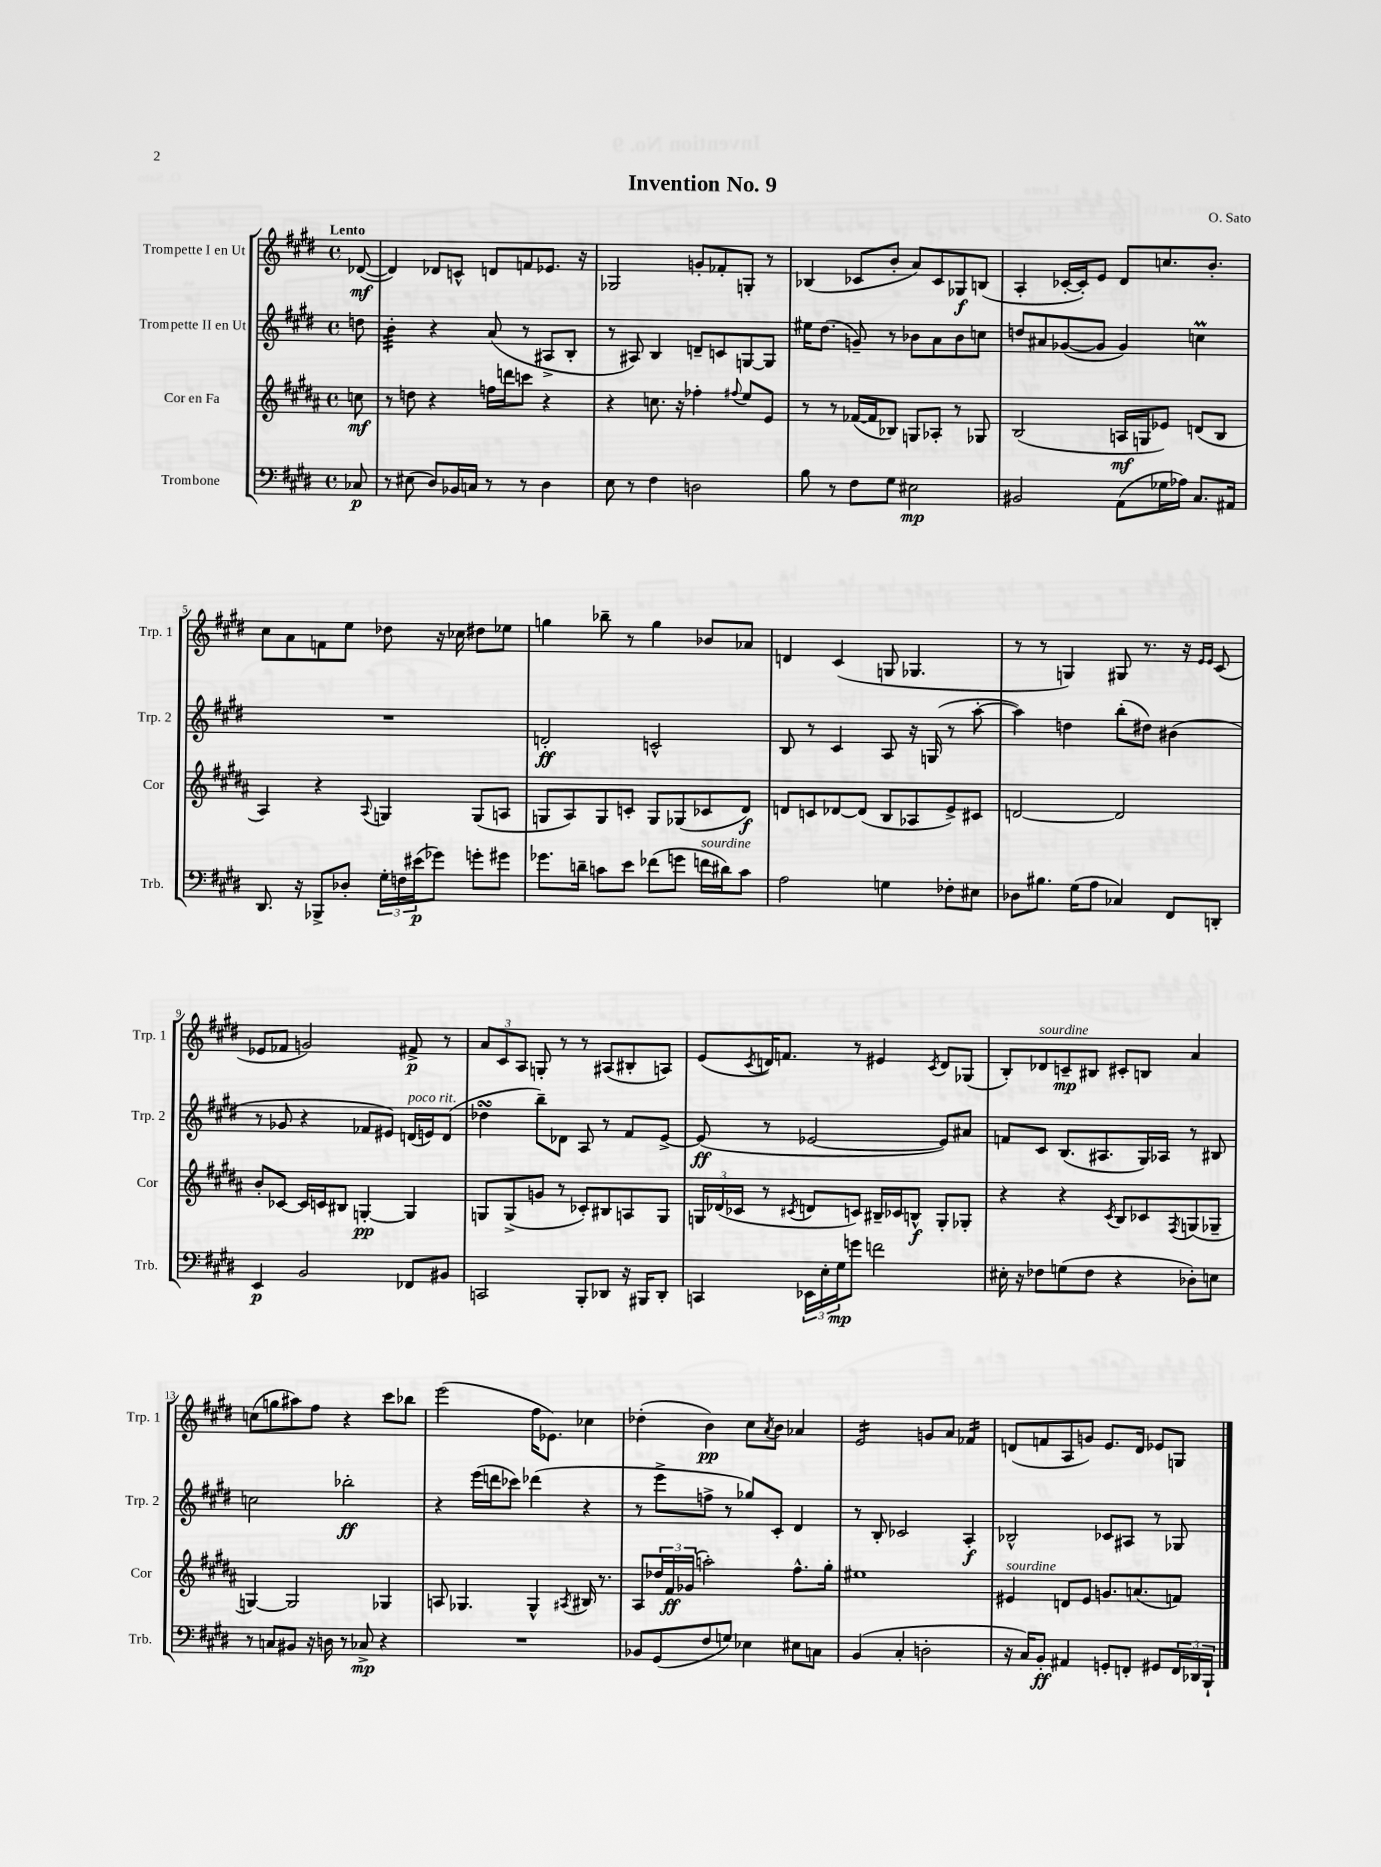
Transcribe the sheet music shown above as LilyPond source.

\header { title = "Invention No. 9" composer = "O. Sato" }
<<
\new StaffGroup <<
\new Staff = "s0" \with { instrumentName = "Trompette I en Ut" shortInstrumentName = "Trp. 1" } {
    \clef treble \key e \major \defaultTimeSignature \time 4/4 \partial 8 \tempo "Lento"
    des'8~\mf( |
    des'4) des'8 c'8-^ d'8 f'8 ees'8. r16 |
    ges2 g'8-. fes'8-. g8-. r8 |
    bes4( ces'8 b'8-. a'8) ces'8 ges8\f b8( |
    a4-. ces'16~-. ces'16-.) e'8 dis'8 c''8. b'8.-. |
    cis''8 a'8 f'8 e''8 des''8 r16 ces''16 dis''8 ees''8 |
    g''4 bes''8-- r8 g''4 bes'8 aes'8 |
    d'4 cis'4( g8 ges4. |
    r8 r8 g4) gis8 r8. r16 \grace { e'16 e'16 } cis'8( |
    ees'8 fes'8 g'2) fis'8->\p r8 |
    \tuplet 3/2 { a'8 cis'8 a8 } g8-. r8 r8 ais8( bis8-. a8) |
    e'8( \acciaccatura { cis'8 } d'16) f'8. r8 eis'4 \acciaccatura { cis'8 } d'8 ges8( |
    b8-.) des'8^\markup { \italic "sourdine" } c'8--\mp bis8 cis'8-. b8 a'4 |
    c''8( g''8 ais''8) fis''8 r4 cis'''8 bes''8 |
    e'''2( fis''16 ees'8.) ces''4 |
    des''4-.( b'4\pp) cis''8 \acciaccatura { a'8 } b'8 aes'4 |
    e'2:16 g'8 a'8 fes'4:16 |
    d'8( f'8 a8 g'8) e'8. d'16 ees'8 g8 \bar "|." |
}
\new Staff = "s1" \with { instrumentName = "Trompette II en Ut" shortInstrumentName = "Trp. 2" } {
    \clef treble \key e \major \defaultTimeSignature \time 4/4 \partial 8
    d''8 |
    b'4:32-. r4 a'8( r8 ais8-> b8-. |
    r8 ais8) b4 d'8-- c'8 g8~ g8 |
    eis''16 dis''8.( g'8--) r8 bes'8 a'8 bes'8 c''8 |
    d''8 ais'8 ges'8~( ges'8 ges'4) c''4\prall |
    R1 |
    d'2-.\ff c'2-^ |
    b8 r8 cis'4 a8 r16 g16( r8 a''8~-. |
    a''4) d''4 b''8-.( dis''8) bis'4( |
    r8 ges'8 r4 fes'8 eis'8) d'16^\markup { \italic "poco rit." }( e'16) d'8( |
    des''4\turn b''8--) des'8 a8 r8 fis'8 e'8~-> |
    e'8\ff( r8 ees'2~ ees'8) ais'8 |
    f'8 cis'8 b8.( ais8. gis16) aes16 r8 bis8 |
    c''2 bes''2-.\ff |
    r4 e'''16( d'''16 ces'''8) des'''4( r4 |
    r8 e'''8-> f''8-> r8 ges''8) cis'8-. dis'4 |
    r8 b8-. ces'2 a4-.\f |
    bes2-^ ces'8 ais8 r8 ges8 \bar "|." |
}
\new Staff = "s2" \with { instrumentName = "Cor en Fa" shortInstrumentName = "Cor" } {
    \clef treble \key b \major \defaultTimeSignature \time 4/4 \partial 8
    c''8\mf |
    r8 d''8 r4 f''16 d'''16 c'''8 r4 |
    r4 c''8. r16 fes''4-. \appoggiatura { fis''8 } e''8 e'8 |
    r8 r8 fes'16~( fes'16 bes8) g8 aes8-. r8 ges8 |
    b2( a16\mf g16 ees'8) d'8( b8 |
    ais4) r4 \appoggiatura { ais8 } g4 g8( a8 |
    g8 ais8) g8 c'8-. g8 ges8( ces'8 dis'8\f) |
    d'8 c'8 des'8~ des'8( b8 aes8 e'8->) cis'8 |
    d'2~ d'2 |
    b'8-. ces'8~ ces'16 c'16 bis8 g4~-.\pp g4 |
    g8 g8->( g'8 r8 ces'8-.) bis8 a8 g8 |
    \tuplet 3/2 { g16 des'16( ces'16 } r8 \acciaccatura { cis'8 } d'8 c'8) bis16-- ces'16 b8-^\f g8-. ges8-. |
    r4 r4 \acciaccatura { cis'8 } b8 ces'8 \acciaccatura { fis8 } g8( ges8-- |
    g4~) g2 ges4 |
    a8 ges4. ges4-^ \acciaccatura { ais8 } bis16 r8. |
    ais8 \tuplet 3/2 { des''16 fis'16\ff ges'16( } a''2-.) fis''8.-^ gis''16-. |
    eis''1 |
    eis'4^\markup { \italic "sourdine" } d'8 eis'8 g'8. a'8.( f'8) \bar "|." |
}
\new Staff = "s3" \with { instrumentName = "Trombone" shortInstrumentName = "Trb." } {
    \clef bass \key e \major \defaultTimeSignature \time 4/4 \partial 8
    ces8\p |
    r8 eis8( dis8) bes,16 c16 r8 r8 dis4 |
    e8 r8 fis4 d2 |
    b8 r8 fis8 gis8 eis2\mp |
    bis,2 a,8( ges16 aes16) cis8. ais,16 |
    dis,8. r16 bes,,8-> des8-. \tuplet 3/2 { gis16-. f16 eis'16\p( } ges'8) g'8-. gis'8 |
    ges'8. d'16-- c'8 e'8 fes'8( g'8 f'16^\markup { \italic "sourdine" } dis'16) c'8 |
    a2 g4 fes8-. eis8 |
    des8 bis8. gis16( a8 ces4) fis,8 d,8-. |
    e,4\p b,2 fes,8 bis,8 |
    c,2 b,,8-. des,8 r16 bis,,16 des,8-. |
    c,4 \tuplet 3/2 { ees,16 e16-. gis16\mp } g'8 f'2 |
    eis16-. r16 fes8 g8( fes8 r4 des8-.) e8 |
    r8 c8 bis,8 r16 d16 r8 ces8->\mp r4 |
    R1 |
    bes,8 gis,8( fis8 g8) ees4 eis8 c8 |
    b,4( cis4-. d2-. |
    r16 cis16) b,8-.\ff ais,4 g,8-. f,8-. gis,8 \tuplet 3/2 { f,16 des,16 b,,16-! } \bar "|." |
}
>>
>>
